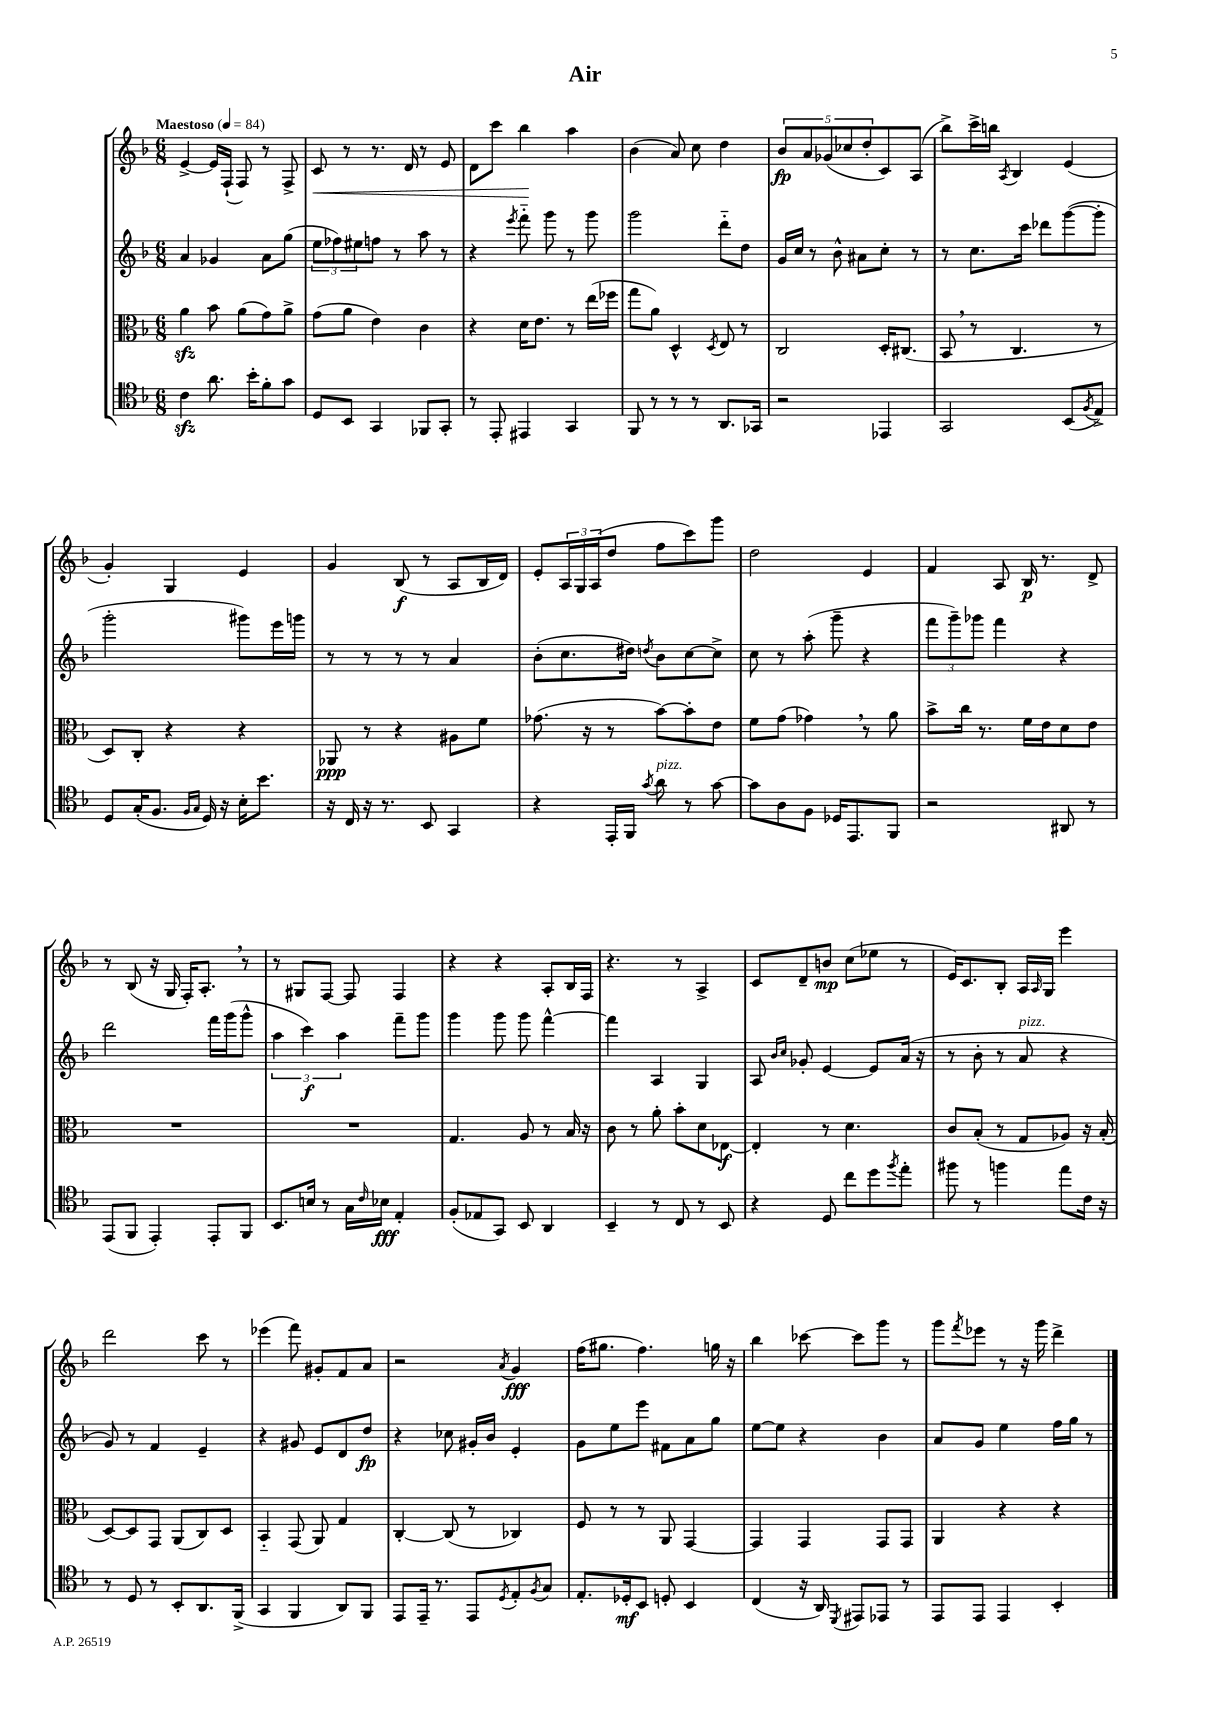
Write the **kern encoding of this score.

**kern	**dynam	**kern	**dynam	**kern	**dynam	**kern	**dynam
*part4	*part4	*part3	*part3	*part2	*part2	*part1	*part1
*staff4	*staff4	*staff3	*staff3	*staff2	*staff2	*staff1	*staff1
*clefC4	*	*clefC3	*	*clefG2	*	*clefG2	*
*k[b-]	*	*k[b-]	*	*k[b-]	*	*k[b-]	*
*M6/8	*	*M6/8	*	*M6/8	*	*M6/8	*
*MM84	*	*MM84	*	*MM84	*	*MM84	*
=1	=1	=1	=1	=1	=1	=1	=1
!	!	!	!	!	!	!LO:TX:a:B:t=Maestoso	!
4czz\	.	4azz\	.	4a/	.	[4e^/	.
8.a\	.	8b-\	.	4g-X/	.	16e/LL]	.
.	.	.	.	.	.	(16F`/JJ	.
.	.	(8a\L	.	.	.	8F/)	.
16b-'\KL	.	.	.	.	.	.	.
8f'\	.	8g\)	.	8a\L	.	8r	.
8g\J	.	8a^\J	.	(8gg\J	.	8F^/	.
=2	=2	=2	=2	=2	=2	=2	=2
!	!	!	!	!	!	!	!LO:HP:b
8D/L	.	(8g\L	.	12ee\L	.	8c/	<
.	.	.	.	12ff-X\)	.	.	.
8BB-/J	.	8a\J	.	.	.	8r	.
.	.	.	.	12ee#X\	.	.	.
4GG/	.	4e\)	.	8ffn\J	.	8.r	.
.	.	.	.	8r	.	.	.
.	.	.	.	.	.	16d/	.
8FF-X/L	.	4c\	.	8aa\	.	8r	.
8GG'/J	.	.	.	8r	.	8e/	.
=3	=3	=3	=3	=3	=3	=3	=3
8r	.	4r	.	4r	.	8d\L	.
8EE'/	.	.	.	.	.	8ccc\J	.
.	.	.	.	8qeee/	.	.	.
4EE#X/	.	16d\KL	.	8fff\	.	4bb-\	.
.	.	8.e\J	.	.	.	.	.
.	.	.	.	8ggg\	.	.	.
4GG/	.	8r	.	8r	.	4aa\	[
.	.	(16ee\LL	.	8ggg\	.	.	.
.	.	16ff-X\JJ	.	.	.	.	.
=4	=4	=4	=4	=4	=4	=4	=4
8FF/	.	8gg\L	.	2ggg\	.	(4b-\	.
8r	.	8a\J)	.	.	.	.	.
8r	.	4D^^/	.	.	.	8a/)	.
8r	.	.	.	.	.	8cc\	.
.	.	8qD/	.	.	.	.	.
8.AA/L	.	8E/	.	8ddd\L	.	4dd\	.
.	.	8r	.	8dd\J	.	.	.
16GG-X/Jk	.	.	.	.	.	.	.
=5	=5	=5	=5	=5	=5	=5	=5
2r	.	2C/	.	16g/LL	.	10b-/L	fp
.	.	.	.	16cc/JJ	.	.	.
.	.	.	.	.	.	10a/	.
.	.	.	.	8r	.	.	.
.	.	.	.	.	.	(10g-X/	.
.	.	.	.	8b-^^\	.	.	.
.	.	.	.	.	.	10cc-X/	.
.	.	.	.	8a#X\L	.	.	.
.	.	.	.	.	.	10dd'/	.
4EE-X/	.	16D'/KL	.	8cc'\J	.	8c/)	.
.	.	(8.C#X/J	.	.	.	.	.
.	.	.	.	8r	.	(8A/J	.
=6	=6	=6	=6	=6	=6	=6	=6
2GG/	.	8BB-,/	.	8r	.	8bb-^\L)	.
.	.	8r	.	8.cc\L	.	16ccc^\L	.
.	.	.	.	.	.	16bbn\JJ	.
.	.	.	.	.	.	8qA/	.
.	.	4.C/	.	.	.	4B-/	.
.	.	.	.	16ccc\Jk	.	.	.
.	.	.	.	8ddd-X\L	.	.	.
(8BB-/L	.	.	.	([8ggg\	.	(4e/	.
8qF/	.	.	.	.	.	.	.
8E^/J)	.	8r	.	8ggg'\J]	.	.	.
!!LO:LB:g=z
=7	=7	=7	=7	=7	=7	=7	=7
8D/L	.	8D/L)	.	2ggg'\	.	4g'/)	.
(16G'/K	.	8C'/J	.	.	.	.	.
8.F/J	.	.	.	.	.	.	.
.	.	4r	.	.	.	4G/	.
16qqF/LL	.	.	.	.	.	.	.
16qqG/JJ	.	.	.	.	.	.	.
16D/)	.	.	.	.	.	.	.
16r	.	.	.	.	.	.	.
16B-'\KL	.	4r	.	8ggg#X\L)	.	4e/	.
8.b-\J	.	.	.	.	.	.	.
.	.	.	.	16eee\L	.	.	.
.	.	.	.	16gggn\JJ	.	.	.
=8	=8	=8	=8	=8	=8	=8	=8
16r	.	8AA-X/	ppp	8r	.	4g/	.
16C/	.	.	.	.	.	.	.
16r	.	8r	.	8r	.	.	.
8.r	.	.	.	.	.	.	.
.	.	4r	.	8r	.	(8B-/	f
8BB-/	.	.	.	8r	.	8r	.
4GG/	.	8A#X\L	.	4a/	.	8A/L	.
.	.	8f\J	.	.	.	16B-/L	.
.	.	.	.	.	.	16d/JJ)	.
=9	=9	=9	=9	=9	=9	=9	=9
4r	.	(8.g-X\	.	(8b-'\L	.	8e'/L	.
.	.	.	.	8.cc\	.	24A/L	.
.	.	.	.	.	.	24G/	.
.	.	16r	.	.	.	.	.
.	.	.	.	.	.	(24A/J	.
16EE'/LL	.	8r	.	.	.	8dd/J	.
16FF/JJ	.	.	.	16dd#X\Jk)	.	.	.
8qg/	.	.	.	8qddn/	.	.	.
!LO:TX:a:i:t=pizz.	!	!	!	!	!	!	!
8a\	.	[8b-\L)	.	8b-\L	.	8ff\L	.
8r	.	8b-'\]	.	[8cc\	.	8ccc\)	.
[8g\	.	8e\J	.	8cc^\J]	.	8ggg\J	.
=10	=10	=10	=10	=10	=10	=10	=10
8g\L]	.	8f\L	.	8cc\	.	2dd\	.
8A\	.	(8g\J	.	8r	.	.	.
8F\J	.	4g-X,\)	.	(8aa'\	.	.	.
16D-X/KL	.	.	.	8ggg~\	.	.	.
8.EE/	.	.	.	.	.	.	.
.	.	8r	.	4r	.	4e/	.
8FF/J	.	8a\	.	.	.	.	.
=11	=11	=11	=11	=11	=11	=11	=11
2r	.	8b-^\L	.	12fff\L	.	4f/	.
.	.	.	.	12ggg~\)	.	.	.
.	.	16cc\Jk	.	.	.	.	.
.	.	.	.	12ggg-X\J	.	.	.
.	.	8.r	.	.	.	.	.
.	.	.	.	4fff\	.	8A/	.
.	.	16f\LL	.	.	.	16B-/	p
.	.	16e\J	.	.	.	8.r	.
8AA#X/	.	8d\	.	4r	.	.	.
8r	.	8e\J	.	.	.	8d^/	.
!!LO:LB:g=z
=12	=12	=12	=12	=12	=12	=12	=12
(8EE/L	.	2.r	.	2ddd\	.	8r	.
8FF/J	.	.	.	.	.	(8B-/	.
4EE'/)	.	.	.	.	.	16r	.
.	.	.	.	.	.	16G/	.
.	.	.	.	.	.	16F'/KL)	.
.	.	.	.	.	.	8.A',/J	.
8EE'/L	.	.	.	16fff\LL	.	.	.
.	.	.	.	(16ggg\J	.	.	.
8FF/J	.	.	.	8ggg^^\J	.	8r	.
=13	=13	=13	=13	=13	=13	=13	=13
8.BB-/L	.	2.r	.	6aa\	.	8r	.
.	.	.	.	.	.	8G#X/L	.
.	.	.	.	6ccc\)	f	.	.
16Bn/Jk	.	.	.	.	.	.	.
8r	.	.	.	.	.	[8F/J	.
.	.	.	.	6aa\	.	.	.
16G\LL	.	.	.	.	.	8F/]	.
16qqc/	.	.	.	.	.	.	.
16B-X\JJ	fff	.	.	.	.	.	.
4E'/	.	.	.	8fff~\L	.	4F/	.
.	.	.	.	8ggg\J	.	.	.
=14	=14	=14	=14	=14	=14	=14	=14
(8F'/L	.	4.G/	.	4ggg\	.	4r	.
8E-X/	.	.	.	.	.	.	.
8GG/J)	.	.	.	8ggg\	.	4r	.
8BB-/	.	8A/	.	8ggg\	.	.	.
4AA/	.	8r	.	[4fff^^\	.	8A'/L	.
.	.	16B-/	.	.	.	16B-/L	.
.	.	16r	.	.	.	16F/JJ	.
=15	=15	=15	=15	=15	=15	=15	=15
4BB-~/	.	8c\	.	4fff\]	.	4.r	.
.	.	8r	.	.	.	.	.
8r	.	8a'\	.	4A/	.	.	.
8C/	.	8b-'\L	.	.	.	8r	.
8r	.	8d\	.	4G/	.	4A^/	.
8BB-/	.	[8E-X\J	f	.	.	.	.
=16	=16	=16	=16	=16	=16	=16	=16
4r	.	4E-'/]	.	8A/	.	8c/L	.
.	.	.	.	16qqb-/LL	.	.	.
.	.	.	.	16qqcc/JJ	.	.	.
.	.	.	.	8g-X'/	.	8d~/	.
8D/	.	8r	.	[4e/	.	8bn/J	mp
8cc\L	.	4.d\	.	.	.	(8cc\L	.
8dd\	.	.	.	8e/L]	.	8ee-X\J	.
8qff/	.	.	.	.	.	.	.
8ee'\J	.	.	.	(16a/Jk	.	8r	.
.	.	.	.	16r	.	.	.
=17	=17	=17	=17	=17	=17	=17	=17
8ff#X\	.	8c/L	.	8r	.	16e/KL)	.
.	.	.	.	.	.	8.c/	.
8r	.	(8B-'/J	.	8b-'\	.	.	.
4ffn\	.	8r	.	8r	.	8B-'/J	.
!	!	!	!	!LO:TX:a:i:t=pizz.	!	!	!
.	.	8G/L	.	8a/	.	16A/LL	.
.	.	.	.	.	.	16qqA/	.
.	.	.	.	.	.	16G/JJ	.
8ee\L	.	8A-X/J)	.	4r	.	4eee\	.
16c\Jk	.	16r	.	.	.	.	.
16r	.	(16B-'/	.	.	.	.	.
!!LO:LB:g=z
=18	=18	=18	=18	=18	=18	=18	=18
8r	.	[8D/L)	.	8g/)	.	2ddd\	.
8D/	.	8D/]	.	8r	.	.	.
8r	.	8GG/J	.	4f/	.	.	.
8BB-'/L	.	(8AA/L	.	.	.	.	.
8.AA/	.	8C/)	.	4e~/	.	8ccc\	.
.	.	8D/J	.	.	.	8r	.
(16FF^/Jk	.	.	.	.	.	.	.
=19	=19	=19	=19	=19	=19	=19	=19
4GG/	.	4BB-/	.	4r	.	(4eee-X\	.
4FF/	.	(8GG/	.	8g#X/	.	8fff\)	.
.	.	8AA/)	.	8e/L	.	8g#X'/L	.
8AA/L)	.	4G/	.	8d/	.	8f/	.
8FF/J	.	.	.	8dd/J	fp	8a/J	.
=20	=20	=20	=20	=20	=20	=20	=20
8EE/L	.	[4C'/	.	4r	.	2r	.
16EE~/Jk	.	.	.	.	.	.	.
8.r	.	.	.	.	.	.	.
.	.	(8C/]	.	8cc-X\	.	.	.
8EE/L	.	8r	.	16g#X'/LL	.	.	.
.	.	.	.	16b-/JJ	.	.	.
8qD/	.	.	.	.	.	8qa/	.
8E'/	.	4C-X/)	.	4e'/	.	4g/	fff
8qF/	.	.	.	.	.	.	.
8G/J	.	.	.	.	.	.	.
=21	=21	=21	=21	=21	=21	=21	=21
8.E'/L	.	8F/	.	8g\L	.	(16ff\KL	.
.	.	.	.	.	.	8.gg#X\J	.
.	.	8r	.	8ee\	.	.	.
16D-X'/k	mf	.	.	.	.	.	.
8BB-/J	.	8r	.	8eee\J	.	4.ff\)	.
8Dn'/	.	8AA/	.	8f#X\L	.	.	.
4BB-/	.	[4GG/	.	8a\	.	.	.
.	.	.	.	8gg\J	.	16ggn\	.
.	.	.	.	.	.	16r	.
=22	=22	=22	=22	=22	=22	=22	=22
(4C/	.	4GG/]	.	[8ee\L	.	4bb-\	.
.	.	.	.	8ee\J]	.	.	.
16r	.	4GG/	.	4r	.	[8ccc-X\	.
16AA/)	.	.	.	.	.	.	.
8qDD/	.	.	.	.	.	.	.
8EE#X/L	.	.	.	.	.	8ccc-\L]	.
8EE-X/J	.	8GG/L	.	4b-\	.	8ggg\J	.
8r	.	8GG/J	.	.	.	8r	.
=23	=23	=23	=23	=23	=23	=23	=23
8EE/L	.	4AA/	.	8a/L	.	8ggg\L	.
.	.	.	.	.	.	8qfff/	.
8EE/J	.	.	.	8g/J	.	8eee-X\J	.
4EE/	.	4r	.	4ee\	.	8r	.
.	.	.	.	.	.	16r	.
.	.	.	.	.	.	16ggg\	.
4BB-'/	.	4r	.	16ff\LL	.	4ddd^\	.
.	.	.	.	16gg\JJ	.	.	.
.	.	.	.	8r	.	.	.
==	==	==	==	==	==	==	==
*-	*-	*-	*-	*-	*-	*-	*-
